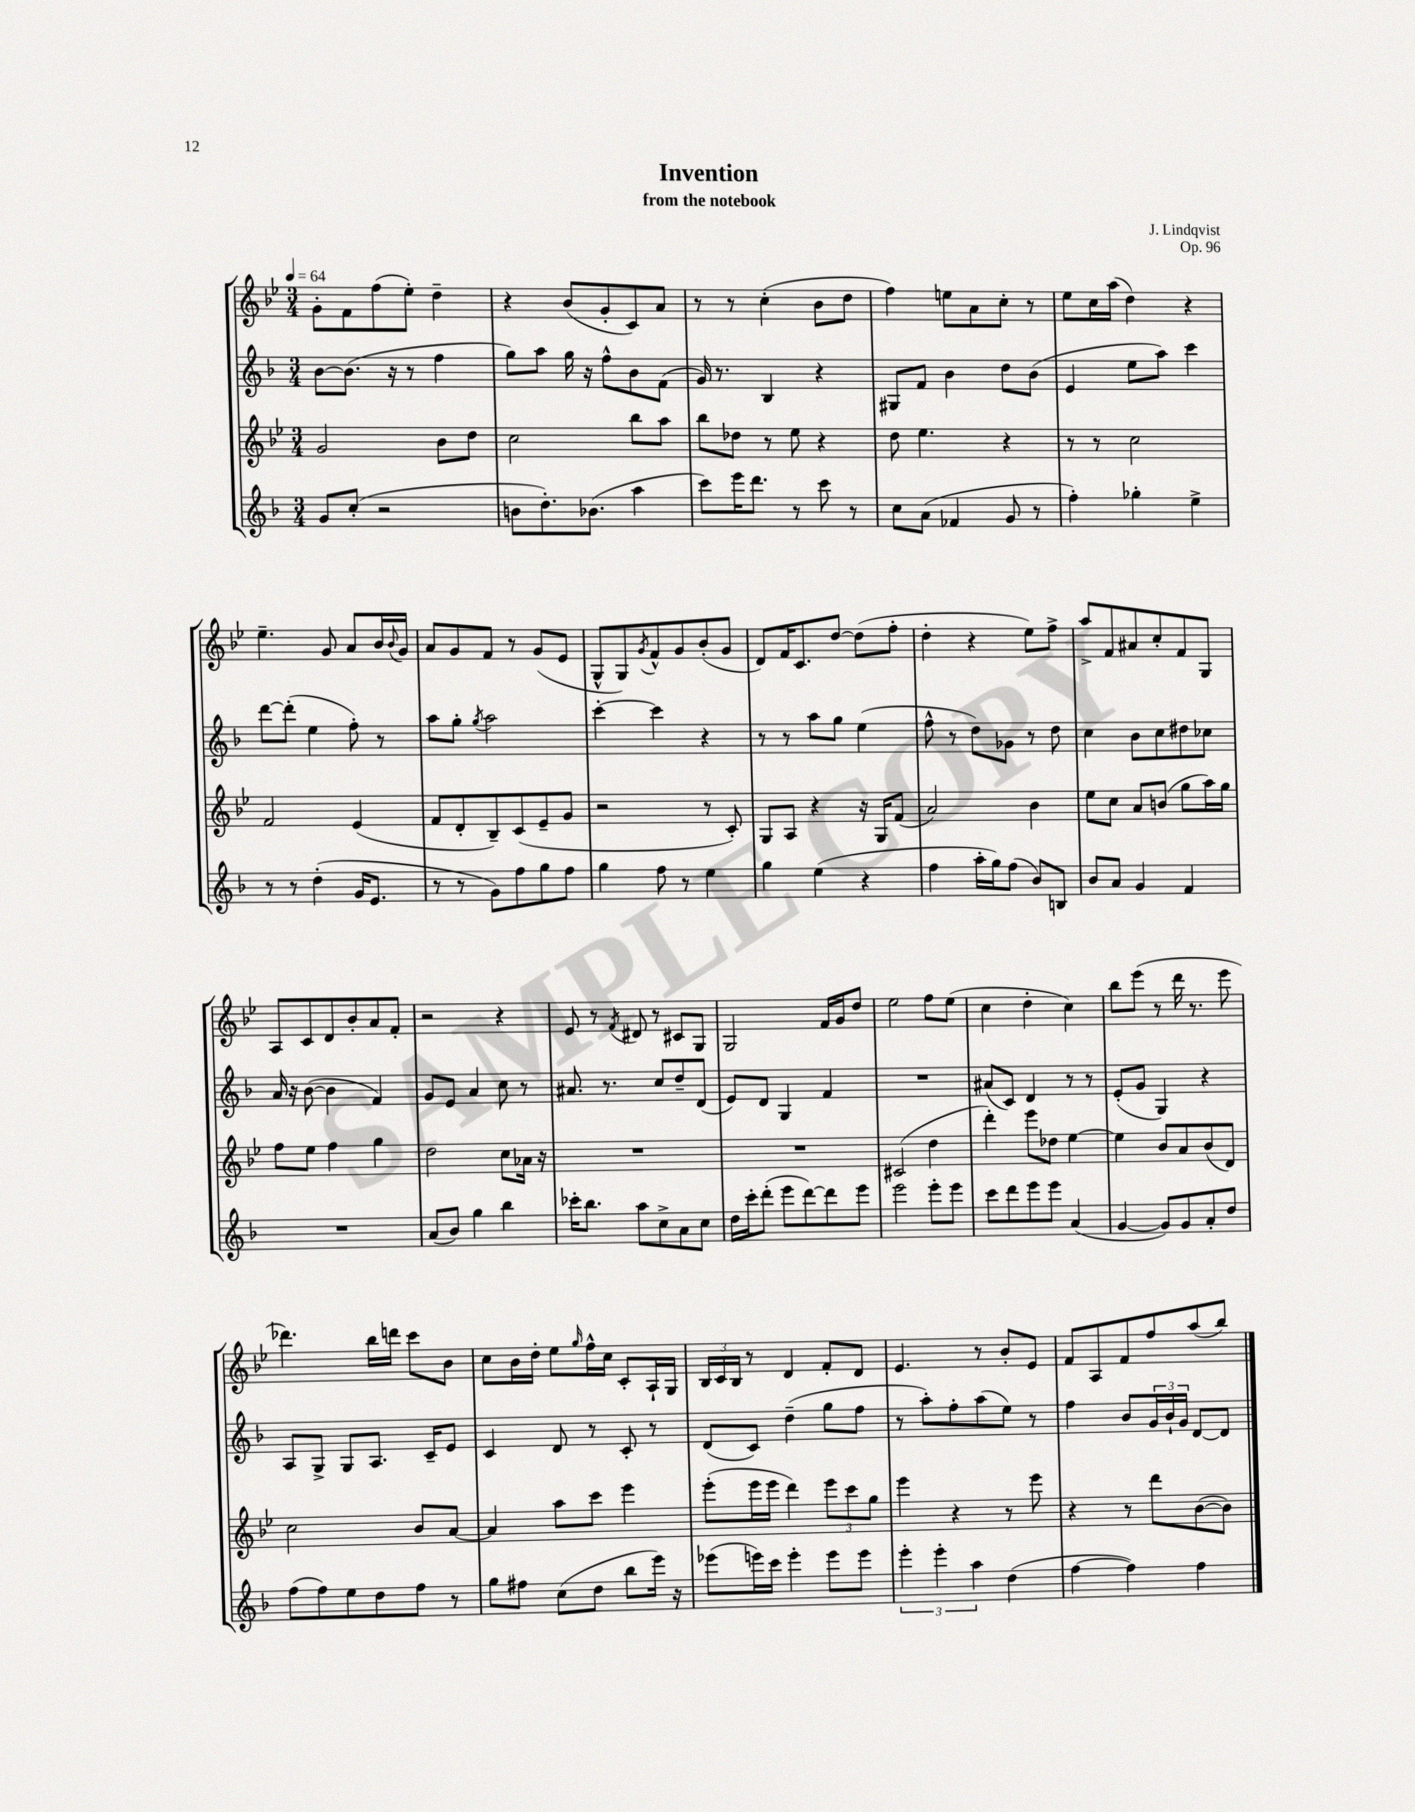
\header { title = "Invention" composer = "J. Lindqvist" subtitle = "from the notebook" opus = "Op. 96" }
<<
\new StaffGroup <<
\new Staff = "s0" {
    \clef treble \key bes \major \numericTimeSignature \time 3/4 \tempo 4 = 64
    g'8-. f'8 f''8( ees''8-.) d''4-- |
    r4 bes'8( g'8-. c'8) a'8 |
    r8 r8 c''4-.( bes'8 d''8 |
    f''4) e''8 a'8 c''8-. r8 |
    ees''8 c''16 a''16( d''4) r4 |
    ees''4.-- g'8 a'8 bes'16 \appoggiatura { bes'8 } g'16 |
    a'8 g'8 f'8 r8 g'8( ees'8 |
    g8-^ g8) \acciaccatura { g'8 } f'8-^ g'8 bes'8-.( g'8 |
    d'8) f'16 c'8. d''8~ d''8( f''8-. |
    d''4-. r4 ees''8) f''8-> |
    a''8-> f'8 ais'8 c''8-. f'8 g8 |
    a8 c'8 d'8 bes'8-. a'8 f'8-. |
    r2 r4 |
    ees'8 r8 \acciaccatura { f'8 } dis'8 r8 cis'8 g8 |
    g2 f'16 g'16 d''8 |
    ees''2 f''8 ees''8( |
    c''4 d''4-. c''4) |
    bes''8 ees'''8( r8 d'''16 r8. ees'''8 |
    des'''4.) bes''16 d'''16 c'''8 bes'8 |
    c''8 bes'16 d''16-. ees''8 \grace { g''16 } f''16-^ c''16 c'8-. a16-! g16 |
    \tuplet 3/2 { bes16 c'16 bes16 } r8 d'4 f'8-. d'8 |
    ees'4. r8 bes'8-. ees'8 |
    f'8 a8 f'8 f''8 a''8( bes''8) \bar "|." |
}
\new Staff = "s1" {
    \clef treble \key f \major \numericTimeSignature \time 3/4
    bes'8~ bes'8.( r16 r8 f''4 |
    g''8) a''8 g''16 r16 f''8-^ bes'8 f'8( |
    g'16) r8. bes4 r4 |
    gis8 f'8 bes'4 d''8 bes'8( |
    e'4 e''8 a''8) c'''4 |
    d'''8~ d'''8-.( e''4 f''8-.) r8 |
    a''8 g''8-. \acciaccatura { g''8 } a''2 |
    c'''4~-. c'''4 r4 |
    r8 r8 a''8 g''8 e''4( |
    f''8-^ r8 d''8) ges'8 r8 d''8 |
    c''4 bes'8 c''8 dis''8 ces''8 |
    a'16 r16 bes'8~( bes'4 f'4) |
    g'8 e'8 a'4 c''8 r8 |
    ais'8. r8. c''8 d''8-- d'8( |
    e'8) d'8 g4 f'4 |
    R2. |
    ais'8( c'8) d'4 r8 r8 |
    e'8-.( g'8 g4) r4 |
    a8 g8-> g8 a8. c'16-- e'8 |
    c'4 d'8 r8 c'8-. r8 |
    d'8( c'8) d''4--( g''8 f''8 |
    r8 a''8-.) f''8-. a''8( e''8) r8 |
    f''4 bes'8 \tuplet 3/2 { g'16 bes'16-! g'16 } d'8~ d'8 \bar "|." |
}
\new Staff = "s2" {
    \clef treble \key bes \major \numericTimeSignature \time 3/4
    g'2 bes'8 d''8 |
    c''2 bes''8 a''8 |
    bes''8 des''8 r8 ees''8 r4 |
    d''8 ees''4. r4 |
    r8 r8 c''2 |
    f'2 ees'4( |
    f'8 d'8-. bes8--) c'8( ees'8-- g'8 |
    r2 r8 c'8-.) |
    g8 a8 r4 r16 g16 f'8( |
    a'2) bes'4 |
    ees''8 c''8 a'8 b'8( g''8 a''16) g''16 |
    f''8 ees''8 f''4 g''4 |
    d''2 c''8 aes'16 r16 |
    R2. |
    R2. |
    cis'2( d''4 |
    d'''4-.) ees'''8 des''8 ees''4~ |
    ees''4 bes'8 a'8 bes'8( d'8) |
    c''2 bes'8 a'8~ |
    a'4 a''8 c'''8 ees'''4 |
    ees'''8-.( ees'''16 ees'''16 d'''4) \tuplet 3/2 { ees'''8 c'''8 g''8 } |
    ees'''4 r4 r8 ees'''8 |
    r4 r8 d'''8 bes'8~( bes'8) \bar "|." |
}
\new Staff = "s3" {
    \clef treble \key f \major \numericTimeSignature \time 3/4
    g'8 c''8-.( r2 |
    b'8 d''8.-.) bes'8.( a''4 |
    c'''8) e'''16 d'''8. r8 c'''8 r8 |
    c''8 a'8( fes'4 g'8 r8 |
    f''4-.) ges''4-. e''4-> |
    r8 r8 d''4-.( g'16 e'8. |
    r8 r8 g'8) f''8 g''8 f''8 |
    g''4 f''8 r8 e''4 |
    g''4 e''4( r4 |
    f''4 a''16-. g''16) f''8( bes'8) b8 |
    bes'8 a'8 g'4 f'4 |
    R2. |
    a'8( bes'8) g''4 bes''4 |
    ces'''16-. bes''8. a''8 c''8-> a'8 c''8 |
    d''16 c'''16-. d'''8-.( e'''8 d'''8~) d'''8 e'''8 |
    e'''2 e'''8-. e'''8 |
    c'''8 d'''8 e'''8 e'''8 a'4( |
    g'4~ g'8) g'8 a'8-. d''8 |
    f''8( f''8) e''8 d''8 f''8 r8 |
    g''8 fis''8 c''8( d''8 bes''8 e'''16) r16 |
    ees'''8( e'''16) c'''16 e'''4-. e'''8 e'''8 |
    \tuplet 3/2 { e'''4-. e'''4-. a''4 } d''4( |
    f''4~ f''4) f''4 \bar "|." |
}
>>
>>
\layout { \context { \Score \remove "Bar_number_engraver" } }
